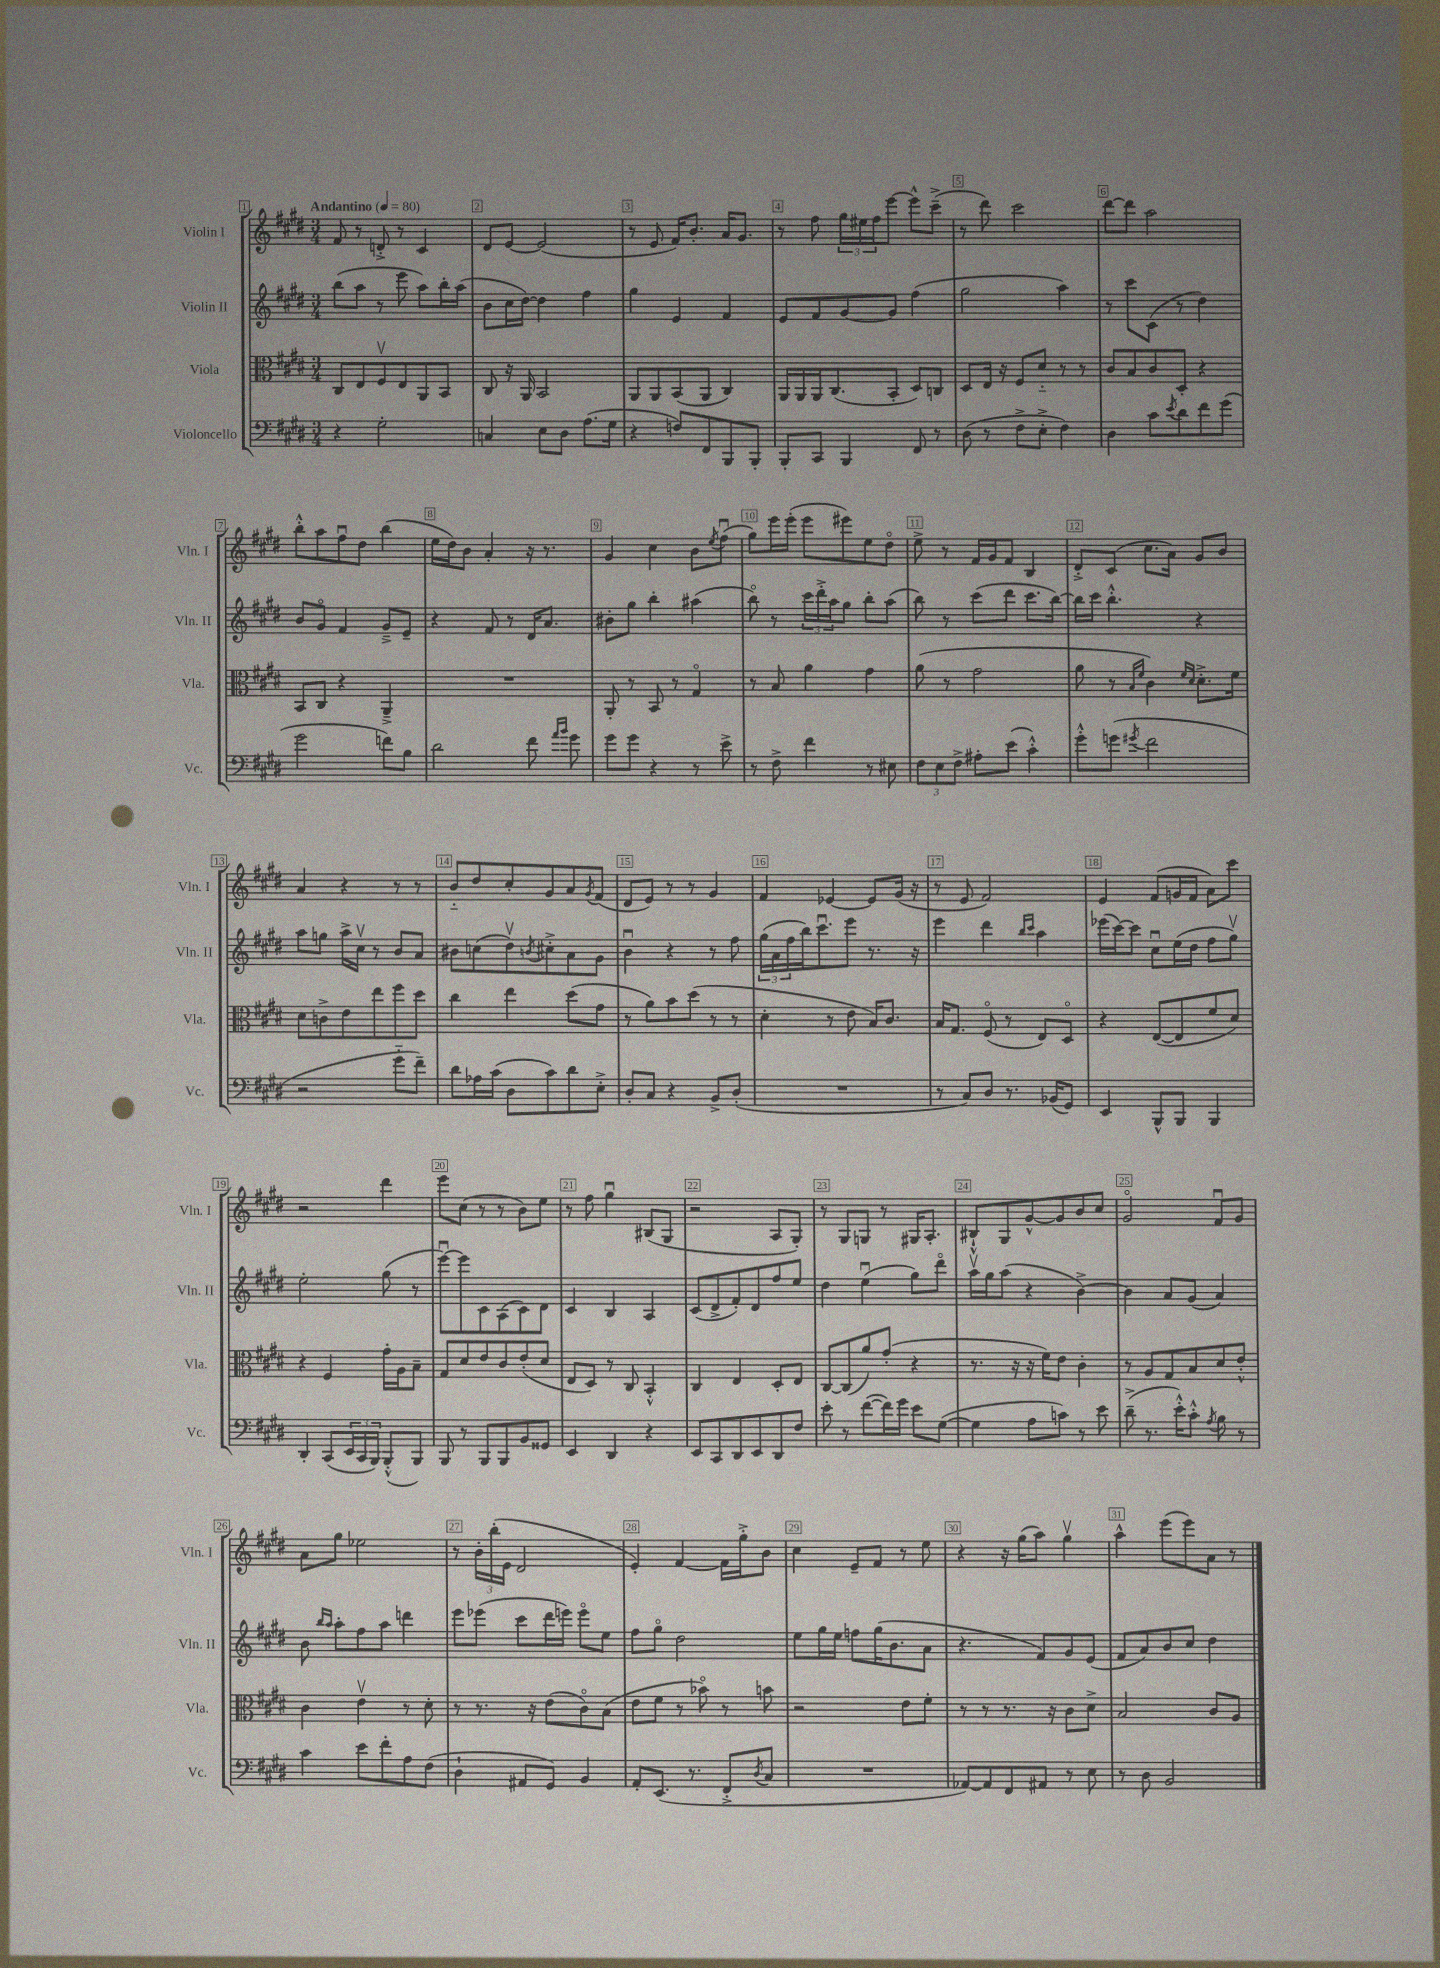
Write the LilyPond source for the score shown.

<<
\new StaffGroup <<
\new Staff = "s0" \with { instrumentName = "Violin I" shortInstrumentName = "Vln. I" } {
    \clef treble \key e \major \numericTimeSignature \time 3/4 \tempo "Andantino" 4 = 80
    fis'8 r8 d'8-.-> r8 cis'4 |
    dis'8 e'8~ e'2( |
    r8 e'8 fis'16) b'8.-. a'16 gis'8. |
    r8 fis''8 \tuplet 3/2 { gis''16 eis''16 fis''16 } e'''8~ e'''8-^ cis'''8--->( |
    r8 dis'''8) cis'''2 |
    dis'''8~ dis'''8 a''2 |
    b''8-.-^ a''8 fis''8\downbow dis''8 b''4( |
    e''16 dis''16) b'8 a'4-. r16 r8. |
    gis'4 cis''4 b'8 \acciaccatura { e''8 } fis''8\downbow( |
    gis''8) e'''16 e'''16-.( e'''8 eis'''8) e''8 dis''8\flageolet |
    e''8-> r8 fis'16 gis'16 fis'8 b4 |
    dis'8-.-> cis'8( cis''8. a'16) gis'8 b'8 |
    a'4 r4 r8 r8 |
    b'8-_ dis''8 cis''8-. gis'8 a'8 \acciaccatura { gis'8 } fis'8( |
    dis'8 e'8) r8 r8 gis'4 |
    fis'4 ees'4~ ees'8 gis'16( r16 |
    r8 e'8 fis'2) |
    e'4 fis'8( g'16 fis'16 a'8) cis'''8 |
    r2 dis'''4 |
    e'''8 cis''8( r8 r8 b'8) e''8 |
    r8 fis''8 gis''4\downbow bis8( gis8 |
    r2 a8 gis8-.) |
    r8 gis8 g8 r8 gis16 a8.-. |
    bis8-!-^ gis8 gis'8~-^ gis'8 b'8 cis''8 |
    gis'2\flageolet fis'8\downbow gis'8 |
    a'8 gis''8 ees''2 |
    r8 \tuplet 3/2 { b'16-. b''16-.( e'16 } dis'2 |
    e'4-.) fis'4~ fis'16 gis''16-.-> b'8 |
    cis''4 e'8-- fis'8 r8 e''8 |
    r4 r16 gis''16( a''8) gis''4\upbow |
    a''4-^ e'''8( e'''8) a'8 r8 \bar "|." |
}
\new Staff = "s1" \with { instrumentName = "Violin II" shortInstrumentName = "Vln. II" } {
    \clef treble \key e \major \numericTimeSignature \time 3/4
    b''8( a''8 r8 e'''8 a''8) b''16-. a''16( |
    b'8 cis''16 dis''16~) dis''4 fis''4 |
    gis''4 e'4 fis'4 |
    e'8 fis'8 gis'8~ gis'8 fis''4( |
    gis''2 a''4) |
    r8 cis'''8 cis'8( r8 dis''4) |
    b'8 gis'8\flageolet fis'4 gis'8---> e'8-- |
    r4 fis'8 r8 dis'16 a'8. |
    bis'8-. gis''8 b''4-. ais''4( |
    b''8\flageolet) r8 \tuplet 3/2 { cis'''16 dis'''16-.-> a''16 } gis''8 b''8-. a''8( |
    b''8) r8 cis'''8( dis'''8 cis'''8. b''16~) |
    b''16 cis'''16 b''4.-.-^ r4 |
    a''8 g''8 a''16-> cis''16\upbow r8 b'8 a'8 |
    bis'8 c''8( dis''8\upbow) \acciaccatura { b'8 } cis''8-.-> a'8 gis'8 |
    b'4\downbow r4 r8 fis''8 |
    \tuplet 3/2 { gis''16( a'16 fis''16 } b''16) cis'''8.\downbow e'''8 r8. r16 |
    e'''4 dis'''4 \grace { b''16 cis'''16 } a''4 |
    ees'''16( cis'''16~) cis'''8 cis''8\downbow e''16( dis''16 fis''8 gis''8\upbow) |
    e''2-. gis''8( r8 |
    e'''8~\downbow) e'''8 cis'8 a8( cis'8) dis'8 |
    cis'4 b4 a4 |
    cis'8( dis'8-> fis'8-.) dis'8 fis''8 e''8 |
    dis''4 e''4\downbow( gis''8) dis'''8\flageolet |
    a''16\upbow gis''16 a''8( r4 b'4~->) |
    b'4 a'8 gis'8( a'4) |
    b'8 \grace { b''16 a''16 } a''8-. fis''8 a''8 d'''4 |
    e'''8 ees'''8( cis'''8 dis'''16 e'''16) e'''8\flageolet e''8 |
    fis''8 gis''8\flageolet dis''2 |
    e''8 gis''16 e''16 f''8 gis''16( b'8. a'8 |
    r4. fis'8) gis'8 e'8( |
    fis'8 a'8) b'8 cis''8 dis''4 \bar "|." |
}
\new Staff = "s2" \with { instrumentName = "Viola" shortInstrumentName = "Vla." } {
    \clef alto \key e \major \numericTimeSignature \time 3/4
    cis8 e8 fis8\upbow e8 a,8 b,8 |
    cis8 r16 a,16 b,2 |
    a,8 a,8 b,8( a,8 cis4) |
    a,16 a,16 a,16 cis8.( b,8-. dis8) c8 |
    dis8 e16 r16 fis8 dis'8-_ r8 r8 |
    cis'8 b8 cis'8 dis8-. r4 |
    b,8 cis8 r4 a,4---> |
    R2. |
    a,8-. r8 b,8 r8 gis4\flageolet |
    r8 b8 a'4 gis'4 |
    a'8( r8 gis'2 |
    a'8 r8 \grace { b16 fis'16 } cis'4) \grace { fis'16 dis'16 } dis'8.-.-> fis'16 |
    dis'8 c'8-> e'8 e''8 fis''8 dis''8 |
    cis''4 e''4 dis''8( gis'8 |
    r8 a'8) b'8 dis''8( r8 r8 |
    dis'4-. r8 e'8 b16) cis'8. |
    b16 gis8. fis8\flageolet( r8 e8) dis8\flageolet |
    r4 e8~( e8 fis'8 dis'8) |
    r4 fis4 gis'16-. a16 b8-- |
    gis8 dis'8 e'8 cis'8 e'8-.( dis'8 |
    e8 dis8) r8 cis8 b,4-.-^ |
    cis4 e4 dis8-. e8 |
    cis8~ cis8( a'8) gis'8-.( r4 |
    r8. r16 r16 fis'16) e'8 cis'4-. |
    r8 a8 gis8 b8 dis'8 e'8-.-^ |
    cis'4 e'4\upbow r8 dis'8-. |
    r8 r8. r16 e'8( cis'8\flageolet) b8( |
    e'8 fis'8 r8 bes'8\flageolet) r8 b'8 |
    r2 e'8 fis'8-. |
    r8 r8 r8. r16 cis'8 dis'8-> |
    b2 cis'8 a8 \bar "|." |
}
\new Staff = "s3" \with { instrumentName = "Violoncello" shortInstrumentName = "Vc." } {
    \clef bass \key e \major \numericTimeSignature \time 3/4
    r4 gis2-. |
    c4 e8 dis8 a8.( gis16 |
    r4 f8) fis,8 b,,8 b,,8-. |
    b,,8-. cis,8 b,,4 fis,8 r8 |
    dis8( r8 fis8-> e8-.-> fis4) |
    dis4 cis'8 \acciaccatura { e'8 } dis'8 fis'8 gis'8( |
    gis'2 f'8) b8 |
    dis'2 fis'8 \grace { a'16 b'16 } gis'8 |
    gis'8 gis'8 r4 r8 e'8-> |
    r8 fis8-> fis'4 r8 eis8 |
    \tuplet 3/2 { fis8 e8 fis8-> } ais8-. e'8( cis'4-.-^) |
    gis'8-.-^ g'8( \acciaccatura { gis'8 } fis'2 |
    r2 gis'8-_ fis'8--) |
    dis'8 aes16 cis'16( dis8 cis'8) dis'8 e8-.-> |
    dis8-. cis8 r4 b,8-> dis8-.( |
    R2. |
    r8 cis8) dis8 r8. bes,16( gis,8) |
    e,4 b,,8-^ b,,8 b,,4 |
    dis,4-. cis,8( \tuplet 3/2 { e,16 cis,16 b,,16) } b,,8-.-^( b,,8) |
    b,,8 r8 b,,8 b,,8 b,8 gisis,8 |
    e,4 dis,4 r4 |
    e,8 cis,8 dis,8 e,8 dis,8 fis8 |
    e'8-. r8 fis'8~( fis'16) gis'16 e'8 gis8~( |
    gis4 a8 c'8) r8 e'8 |
    dis'8--->( r8. e'16-.-^) cis'8-.-^ \acciaccatura { a8 } b8 r8 |
    cis'4 e'8 fis'8-. a8 fis8( |
    dis4-! ais,8 gis,8) b,4 |
    a,8-. e,8.( r8. fis,8-.-> \acciaccatura { dis8 } cis8 |
    R2. |
    aes,8~) aes,8 fis,8 ais,8 r8 e8 |
    r8 dis8 b,2 \bar "|." |
}
>>
>>
\layout { \context { \Score \override BarNumber.break-visibility = ##(#f #t #t) barNumberVisibility = #all-bar-numbers-visible \override BarNumber.stencil = #(make-stencil-boxer 0.1 0.3 ly:text-interface::print) } }
